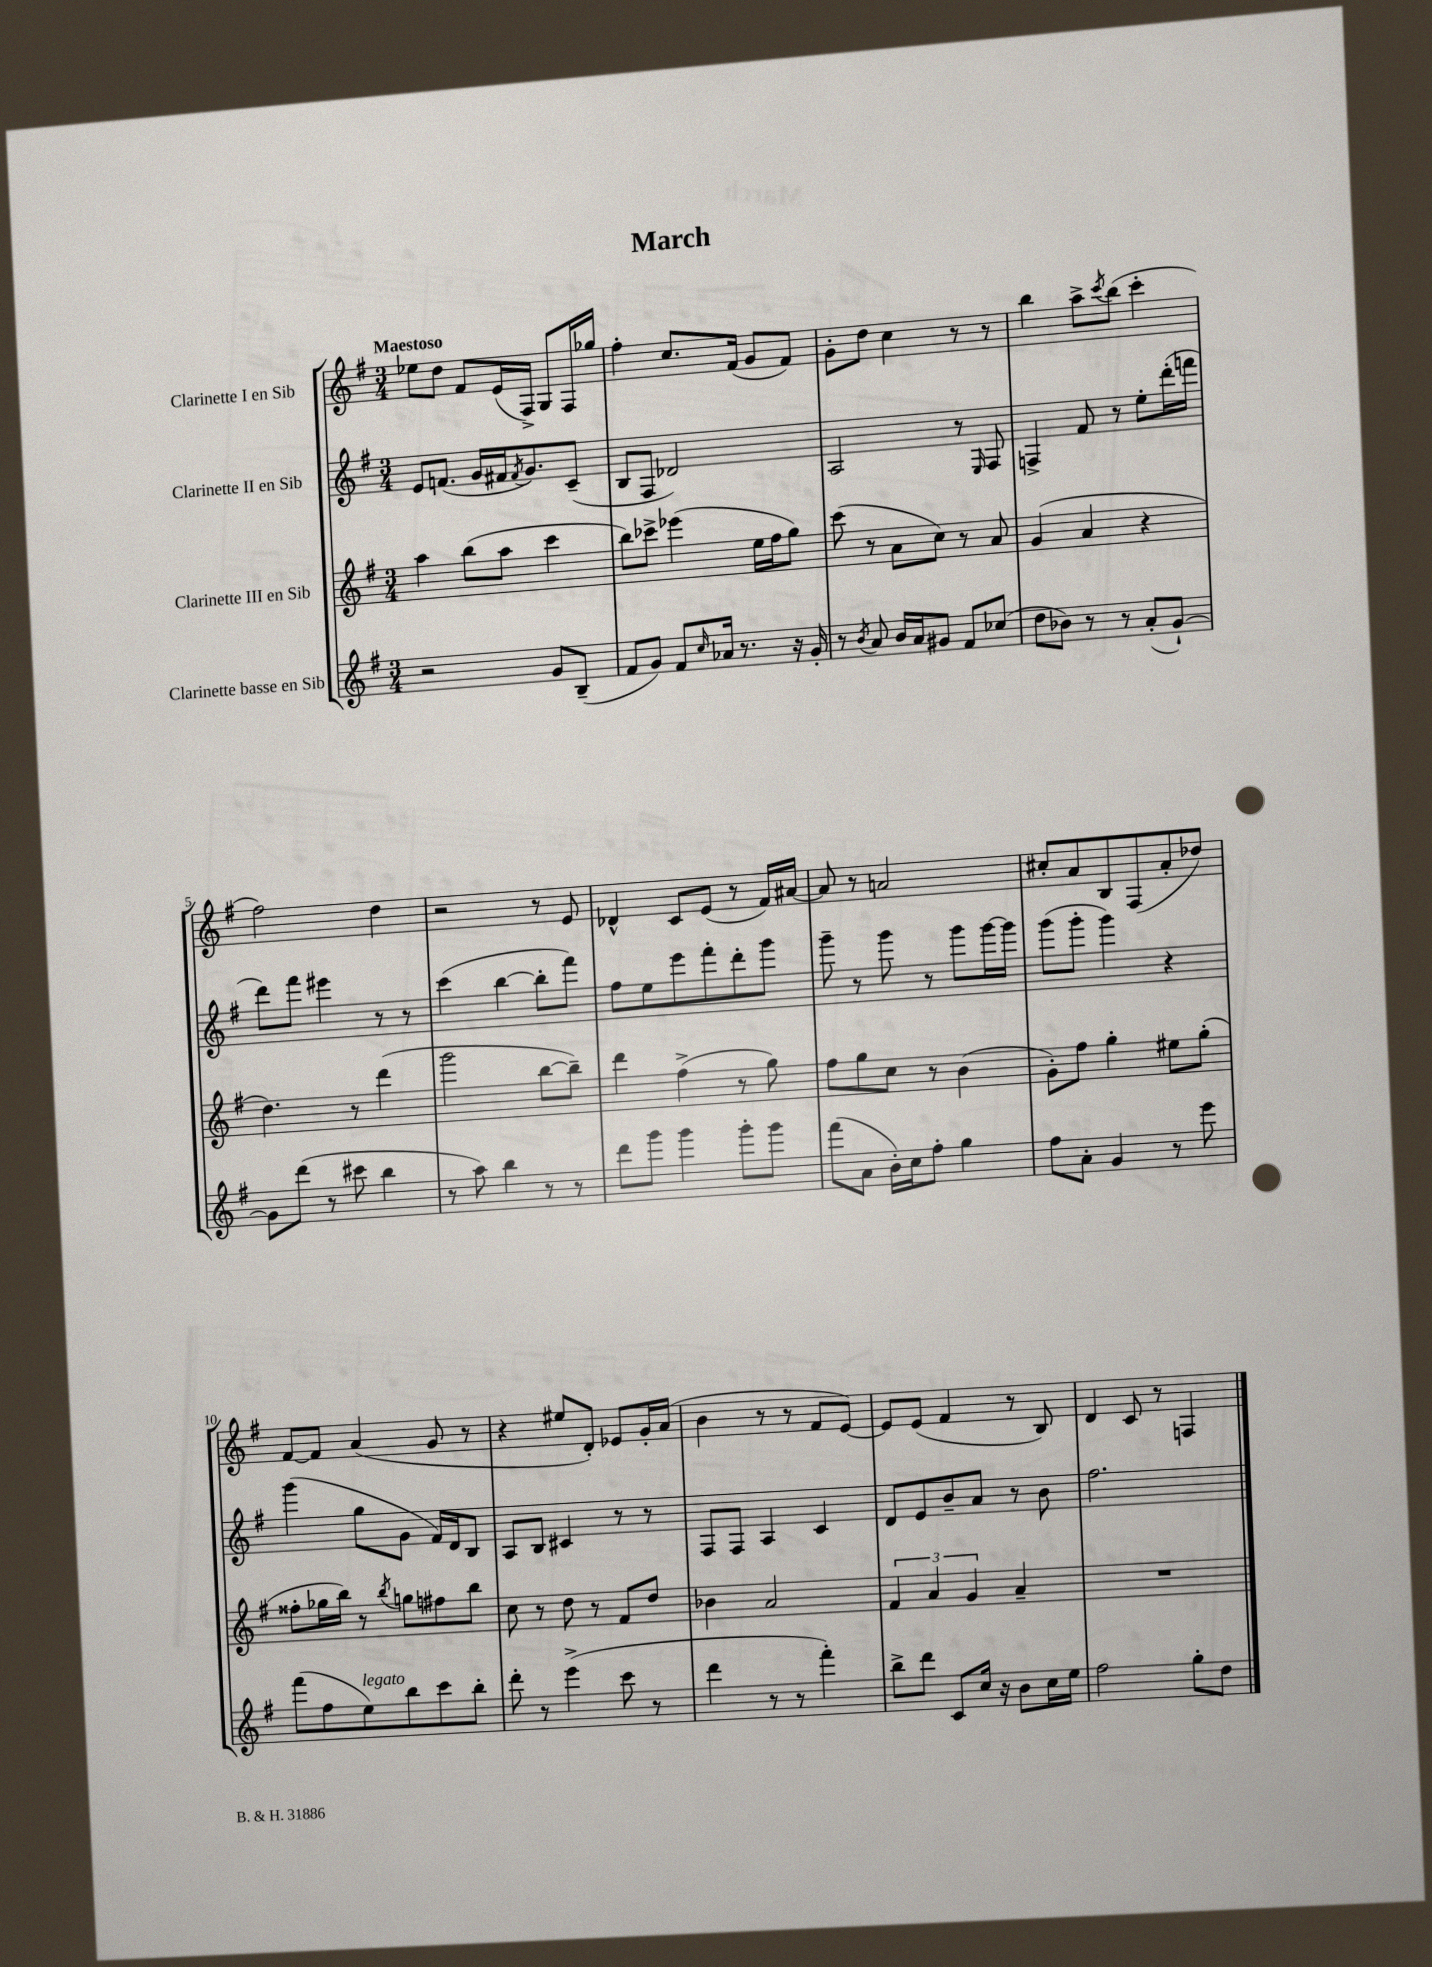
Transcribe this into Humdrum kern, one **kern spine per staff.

**kern	**kern	**kern	**kern
*staff4	*staff3	*staff2	*staff1
*clefG2	*clefG2	*clefG2	*clefG2
*k[f#]	*k[f#]	*k[f#]	*k[f#]
*M3/4	*M3/4	*M3/4	*M3/4
2r	4aa	8e	8ee-
.	.	(8.f	8dd
.	(8bb	.	8f#
.	.	16g	.
.	8aa	16f#	(16e
.	.	8qf#	.
.	.	8.g)	16F#^)
8g	4ccc	.	8G
(8B~	.	(8c~	16F#
.	.	.	16gg-
=	=	=	=
8f#	8bb)	8B	4ff#'
8g)	8ccc-^	8F#	.
8f#	(4eee-	2d-)	8.cc
16qqcc	.	.	.
16a-	.	.	.
8.r	.	.	(16f#
.	16ee	.	8g
.	16ff#	.	.
16r	8gg)	.	8f#)
16g'	.	.	.
=	=	=	=
8r	(8ccc	2A	8g'
8qb	.	.	.
8a	8r	.	8dd
16b	8a	.	4cc
16a	.	.	.
8g#	8cc)	.	.
8f#	8r	8r	8r
.	.	16qqE	.
(8cc-	8a	8F#	8r
=	=	=	=
8dd	(4g	4F^	4bb
8b-)	.	.	.
8r	4a	8f#	8aa^
.	.	.	8qccc
8r	.	8r	(8bb
(8a'	4r	8ee'	4ccc'
[8g`)	.	(16ddd'	.
.	.	16fff	.
=	=	=	=
8g]	4.dd)	8ddd)	2ff#)
(8ddd	.	8fff#	.
8r	.	4eee#	.
8ccc#	8r	.	.
4bb	(4ddd	8r	4dd
.	.	8r	.
=	=	=	=
8r	2ggg	(4ccc	2r
8aa)	.	.	.
4bb	.	[4bb	.
8r	[8bb	8bb']	8r
8r	8bb~])	8fff#)	8e
=	=	=	=
8ddd	4ddd	8ff#	4d-^^
8ggg	.	8ee	.
4ggg	(4ff#^	8eee	8c
.	.	8fff#'	(8e
8ggg'	8r	8ddd'	8r
8ggg	8gg)	8ggg	16f#)
.	.	.	[16a#
=	=	=	=
(8fff#	8ff#	8ggg~	8a#]
8a	8gg	8r	8r
16b')	8cc	8ggg	2a
16cc	.	.	.
8ff#'	8r	8r	.
4gg	(4b	8ggg	.
.	.	[16ggg	.
.	.	16ggg]	.
=	=	=	=
8ff#	8g')	(8ggg	8cc#'
8a'	8ff#	8ggg'	8a
4g	4gg'	4ggg)	8B
.	.	.	(8F#
8r	8ee#	4r	8a'
8eee	(8gg'	.	8dd-)
=	=	=	=
(8fff#	8ff##'	(4ggg	[8f#
8ff#	16gg-	.	8f#]
.	16bb)	.	.
8ee)	8r	8gg	(4a
.	8qbb	.	.
8bb	8gg	8g	.
8ccc	8ff#	16f#)	8g
.	.	16d	.
8bb'	8bb	8B	8r
=	=	=	=
8ddd'	8cc	8A	4r
8r	8r	8B	.
(4eee^	8dd	4c#	8ee#
.	8r	.	8d')
8ccc	8f#	8r	8e-
8r	8dd	8r	16g'
.	.	.	(16a
=	=	=	=
4ddd	4b-	8F#	4b
.	.	8F#	.
8r	2a	4A	8r
8r	.	.	8r
4fff#')	.	4c	8f#
.	.	.	[8e)
=	=	=	=
8bb^	6f#	8d	8e]
8ddd	.	8e	(8e
.	6a	.	.
8c	.	8b~	4f#
.	6g	.	.
16cc	.	8a	.
16r	.	.	.
8b	4a~	8r	8r
16cc	.	8b	8B)
16ee	.	.	.
=	=	=	=
2ff#	2.r	2.ff#	4d
.	.	.	8c
.	.	.	8r
8gg'	.	.	4F
8dd	.	.	.
==	==	==	==
*-	*-	*-	*-
